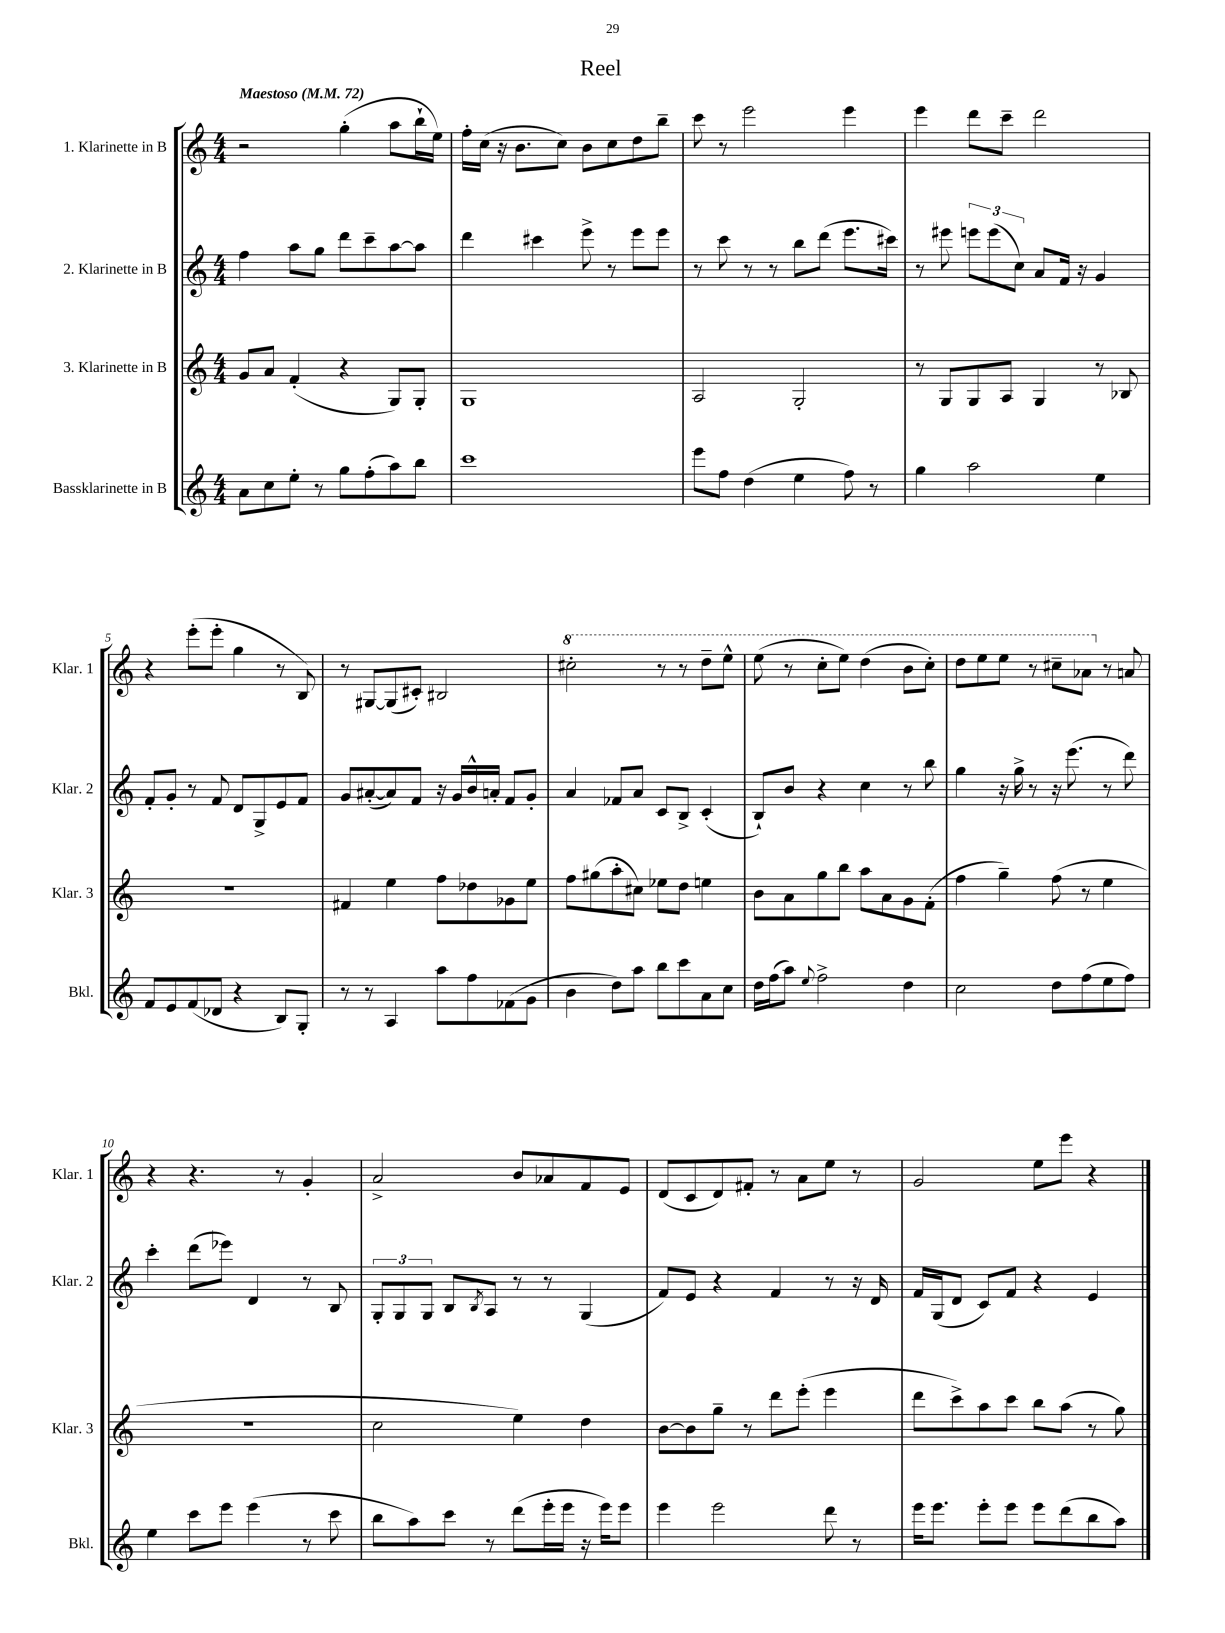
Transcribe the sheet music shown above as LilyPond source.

\header { title = "Reel" }
<<
\new StaffGroup <<
\new Staff = "s0" \with { instrumentName = "1. Klarinette in B" shortInstrumentName = "Klar. 1" } {
    \clef treble \key c \major \numericTimeSignature \time 4/4 \tempo "Maestoso" 4 = 72
    r2 g''4-.( a''8 b''16-! e''16) |
    f''16-. c''16( r16 b'8. c''8) b'8 c''8 d''8 b''8-- |
    c'''8 r8 e'''2 e'''4 |
    e'''4 d'''8 c'''8-- d'''2 |
    r4 e'''8-.( e'''8-. g''4 r8 b8) |
    r8 gis8~ gis8( cis'8-.) bis2 |
    \ottava #1 cis'''2-. r8 r8 d'''8-- e'''8-^ |
    e'''8( r8 c'''8-. e'''8) d'''4( b''8 c'''8-.) |
    d'''8 e'''8 e'''8 r8 cis'''8-- aes''8 \ottava #0 r8 a'!8 |
    r4 r4. r8 g'4-. |
    a'2-> b'8 aes'8 f'8 e'8 |
    d'8( c'8 d'8) fis'8-. r8 a'8 e''8 r8 |
    g'2 e''8 e'''8 r4 \bar "|." |
}
\new Staff = "s1" \with { instrumentName = "2. Klarinette in B" shortInstrumentName = "Klar. 2" } {
    \clef treble \key c \major \numericTimeSignature \time 4/4
    f''4 a''8 g''8 d'''8 c'''8-- a''8~ a''8 |
    d'''4 cis'''4 e'''8-> r8 e'''8 e'''8 |
    r8 c'''8 r8 r8 b''8 d'''8( e'''8. cis'''16) |
    r8 eis'''8 \tuplet 3/2 { e'''8 e'''8( c''8) } a'8 f'16 r16 g'4 |
    f'8-. g'8-. r8 f'8 d'8 g8-> e'8 f'8 |
    g'8 ais'8~-.( ais'8) f'8 r16 g'16 b'16-^ a'16-. f'8 g'8-. |
    a'4 fes'8 a'8 c'8 b8-> c'4-.( |
    b8-!) b'8 r4 c''4 r8 b''8 |
    g''4 r16 g''16-> r8 r16 e'''8.( r8 d'''8) |
    c'''4-. d'''8( ees'''8) d'4 r8 b8 |
    \tuplet 3/2 { g8-. g8 g8 } b8 \acciaccatura { b8 } a8 r8 r8 g4( |
    f'8) e'8 r4 f'4 r8 r16 d'16 |
    f'16 g16( d'8 c'8) f'8 r4 e'4 \bar "|." |
}
\new Staff = "s2" \with { instrumentName = "3. Klarinette in B" shortInstrumentName = "Klar. 3" } {
    \clef treble \key c \major \numericTimeSignature \time 4/4
    g'8 a'8 f'4-.( r4 g8) g8-. |
    g1 |
    a2 g2-. |
    r8 g8 g8 a8 g4 r8 bes8 |
    R1 |
    fis'4 e''4 f''8 des''8 ges'8 e''8 |
    f''8 gis''8( a''8-. cis''8) ees''8 d''8 e''4 |
    b'8 a'8 g''8 b''8 a''8 a'8 g'8 f'8-.( |
    f''4 g''4--) f''8( r8 e''4 |
    R1 |
    c''2 e''4) d''4 |
    b'8~ b'8 g''8-- r8 d'''8 e'''8-.( e'''4 |
    d'''8 c'''8->) a''8 c'''8 b''8 a''8( r8 g''8) \bar "|." |
}
\new Staff = "s3" \with { instrumentName = "Bassklarinette in B" shortInstrumentName = "Bkl." } {
    \clef treble \key c \major \numericTimeSignature \time 4/4
    a'8 c''8 e''8-. r8 g''8 f''8-.( a''8) b''8 |
    c'''1 |
    e'''8 f''8 d''4( e''4 f''8) r8 |
    g''4 a''2 e''4 |
    f'8 e'8 f'8( des'8 r4 b8) g8-. |
    r8 r8 a4 a''8 f''8 fes'8( g'8 |
    b'4 d''8) a''8 b''8 c'''8 a'8 c''8 |
    d''16 f''16( a''8) \appoggiatura { e''8 } f''2-> d''4 |
    c''2 d''8 f''8( e''8 f''8) |
    e''4 c'''8 e'''8 e'''4( r8 c'''8 |
    b''8 a''8) c'''8 r8 d'''8( e'''16-. e'''16 r16 e'''16) e'''8 |
    e'''4 e'''2 d'''8 r8 |
    e'''16 e'''8. e'''8-. e'''8 e'''8 d'''8( b''8 a''8) \bar "|." |
}
>>
>>
